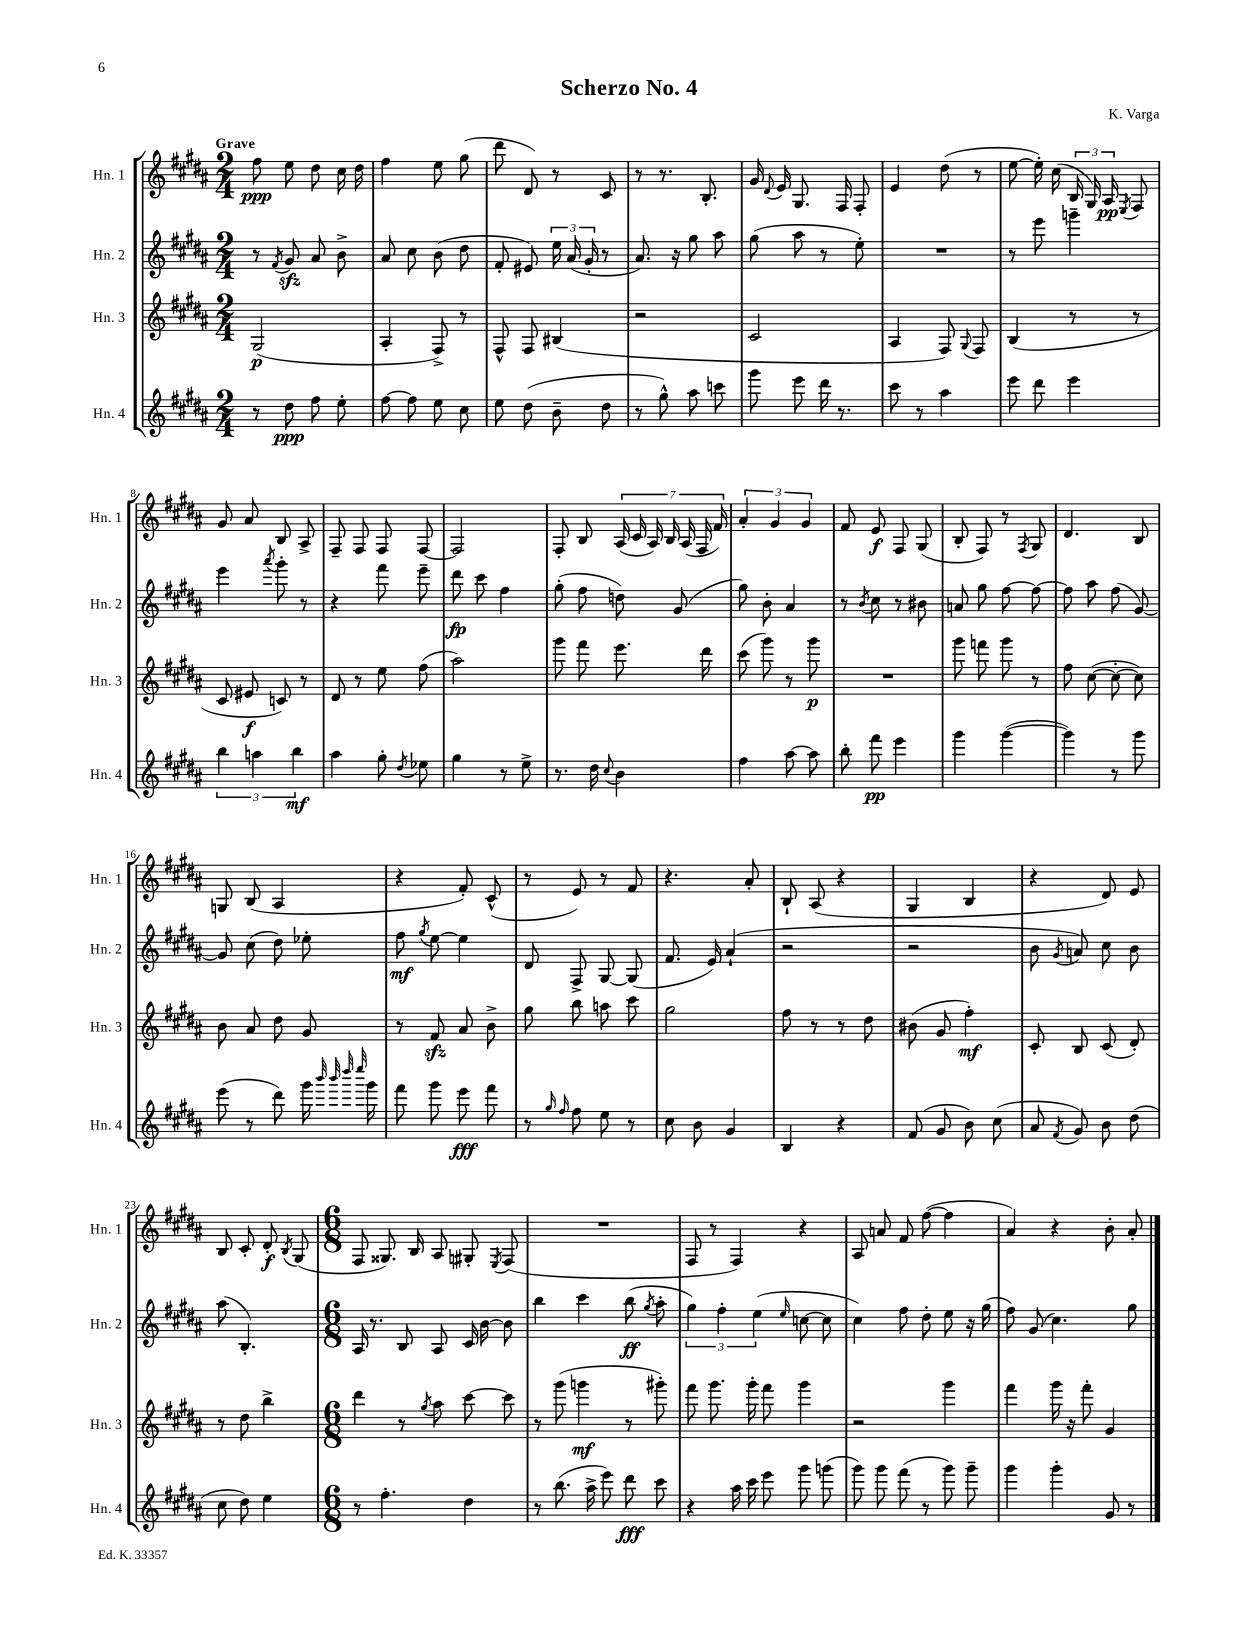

**kern	**kern	**kern	**kern
*staff4	*staff3	*staff2	*staff1
*clefG2	*clefG2	*clefG2	*clefG2
*k[f#c#g#d#a#]	*k[f#c#g#d#a#]	*k[f#c#g#d#a#]	*k[f#c#g#d#a#]
*M2/4	*M2/4	*M2/4	*M2/4
8r	(2G#	8r	8ff#
.	.	8qf#	.
8dd#	.	8g#	8ee
8ff#	.	8a#	8dd#
8ee'	.	8b^	16cc#
.	.	.	16dd#
=	=	=	=
[8ff#	4A#'	8a#	4ff#
8ff#]	.	8cc#	.
8ee	8F#^)	(8b	8ee
8cc#	8r	8dd#	(8gg#
=	=	=	=
8ee	8F#^^	8f#'	8ddd#
(8dd#	8F#	8e#)	8d#)
8b~	(4B#	24ee	8r
.	.	(24a#	.
.	.	24g#'	.
8dd#	.	8r	8c#
=	=	=	=
8r	2r	8.a#)	8r
8gg#^^)	.	.	8.r
.	.	16r	.
8aa#	.	8gg#	.
.	.	.	8.B'
8ccc	.	8aa#	.
=	=	=	=
8ggg#	2c#	(8gg#	16g#
.	.	.	8qqd#
.	.	.	16e
8eee	.	8aa#	8.G#
16ddd#	.	8r	.
8.r	.	.	16F#
.	.	8ee')	8F#'
=	=	=	=
8ccc#	4A#	2r	4e
8r	.	.	.
4aa#	8F#)	.	(8dd#
.	8qqG#	.	.
.	8F#	.	8r
=	=	=	=
8eee	(4B	8r	[8ee
8ddd#	.	8eee	16ee'])
.	.	.	(16cc#
4eee	8r	4ggg~	24B
.	.	.	24G#)
.	.	.	24A#
.	.	.	8qE
.	8r	.	8F#
=	=	=	=
6bb	8c#	4eee	8g#
.	8e#	.	8a#
6aa	.	.	.
.	.	8qaaa#	.
.	8c)	8ggg#'	8B
6bb	.	.	.
.	8r	8r	8A#^
=	=	=	=
4aa#	8d#	4r	8F#~
.	8r	.	8F#
8gg#'	8ee	8fff#	8F#
8qdd#	.	.	.
8ee-	(8ff#	8eee~	[8F#
=	=	=	=
4gg#	2aa#)	8ddd#	2F#]
.	.	8ccc#	.
8r	.	4ff#	.
8ee^	.	.	.
=	=	=	=
8.r	8ggg#	(8gg#'	8F#'
.	8fff#	8ff#	8B
16dd#	.	.	.
8qqcc#	.	.	.
4b	8.eee	8dd)	(28A#
.	.	.	28c#
.	.	.	28A#)
.	.	.	28B
.	.	(8g#	.
.	.	.	(28A#
.	.	.	28F#
.	16ddd#	.	.
.	.	.	28f#)
=	=	=	=
4ff#	(8ccc#	8gg#)	6a#'
.	8ggg#)	8b'	.
.	.	.	6g#
[8aa#	8r	4a#	.
.	.	.	6g#
8aa#]	8ggg#	.	.
=	=	=	=
8bb'	2r	8r	8f#
.	.	8qb	.
8fff#	.	8cc#	8e
4eee	.	8r	8F#
.	.	8b#	(8G#
=	=	=	=
4ggg#	8ggg#	8a	8B'
.	8fff	8gg#	8F#)
([4ggg#	8ggg#	[8ff#	8r
.	.	.	8qF#
.	8r	8ff#_	8G#
=	=	=	=
4ggg#])	8ff#	8ff#]	4.d#
.	([8cc#	8aa#	.
8r	8cc#'_	(8ff#	.
8ggg#	8cc#])	[8g#)	8B
=	=	=	=
(8eee	8b	8g#]	8G
8r	8a#	(8cc#	(8B
8ddd#)	8dd#	8dd#)	4A#
16ggg#	8g#	8ee-'	.
32qqbbb	.	.	.
32qqbbb	.	.	.
32qqdddd#	.	.	.
32qqeeee	.	.	.
16ggg#	.	.	.
=	=	=	=
8fff#	8r	8ff#	4r
.	.	8qgg#	.
8ggg#	8f#	[8ee	.
8eee	8a#	4ee]	8f#')
8fff#	8b^	.	(8c#^^
=	=	=	=
8r	8gg#	8d#	8r
16qqgg#	.	.	.
16qqff#	.	.	.
8ff#	8bb	8F#^	8e)
8ee	8aa	[8G#	8r
8r	8ccc#	(8G#]	8f#
=	=	=	=
8cc#	2gg#	8.f#	4.r
8b	.	.	.
.	.	16e)	.
4g#	.	(4a#`	.
.	.	.	8a#'
=	=	=	=
4B	8ff#	2r	8B`
.	8r	.	(8A#
4r	8r	.	4r
.	8dd#	.	.
=	=	=	=
(8f#	(8b#	2r	4G#
8g#	8g#	.	.
8b)	4ff#')	.	4B
(8cc#	.	.	.
=	=	=	=
8a#	8c#'	8b	4r
8qf#	.	8qg#	.
8g#)	8B	8a)	.
8b	(8c#	8cc#	8d#)
(8dd#	8d#')	8b	8e
=	=	=	=
8cc#	8r	(8aa#	8B
8dd#)	8dd#	4.B')	8c#'
4ee	4bb^	.	8d#'
.	.	.	8qB
.	.	.	(8G#
=	=	=	=
*M6/8	*M6/8	*M6/8	*M6/8
8r	4ddd#	16A#	8F#
.	.	8.r	.
4.ff#'	.	.	8.G##)
.	8r	8B	.
.	.	.	16B
.	8qgg#	.	.
.	8aa#	8A#	8A#
4dd#	[8ccc#	16c#	8G#'
.	.	[16b	.
.	.	.	8qE
.	8ccc#]	8b]	(8F#
=	=	=	=
8r	8r	4bb	2.r
(8.bb	(8ggg#	.	.
.	4ggg	4ccc#	.
16aa#^	.	.	.
8eee)	.	.	.
8ddd#	8r	(8bb	.
.	.	8qgg#	.
8ccc#	8ggg#')	8aa#'	.
=	=	=	=
4r	8fff#	6gg#)	8F#
.	8.ggg#	.	8r
.	.	6ff#'	.
16aa#	.	.	4F#)
16ccc#	16ggg#'	.	.
.	.	(6ee	.
8eee	8fff#	.	.
.	.	16qqee	.
8ggg#	4ggg#	[8cc	4r
(8ggg	.	8cc]	.
=	=	=	=
8ggg#)	2r	4cc#)	8A#
8ggg#	.	.	8a
(8fff#	.	8ff#	8f#
8r	.	8dd#'	([8ff#
8ggg#)	4ggg#	8ee	4ff#]
8ggg#~	.	16r	.
.	.	(16gg#	.
=	=	=	=
4ggg#	4fff#	8ff#)	4a#)
.	.	(8g#	.
4ggg#'	16ggg#	4.cc#)	4r
.	16r	.	.
.	8fff#'	.	.
8g#	4g#	.	8b'
8r	.	8gg#	8a#'
==	==	==	==
*-	*-	*-	*-
